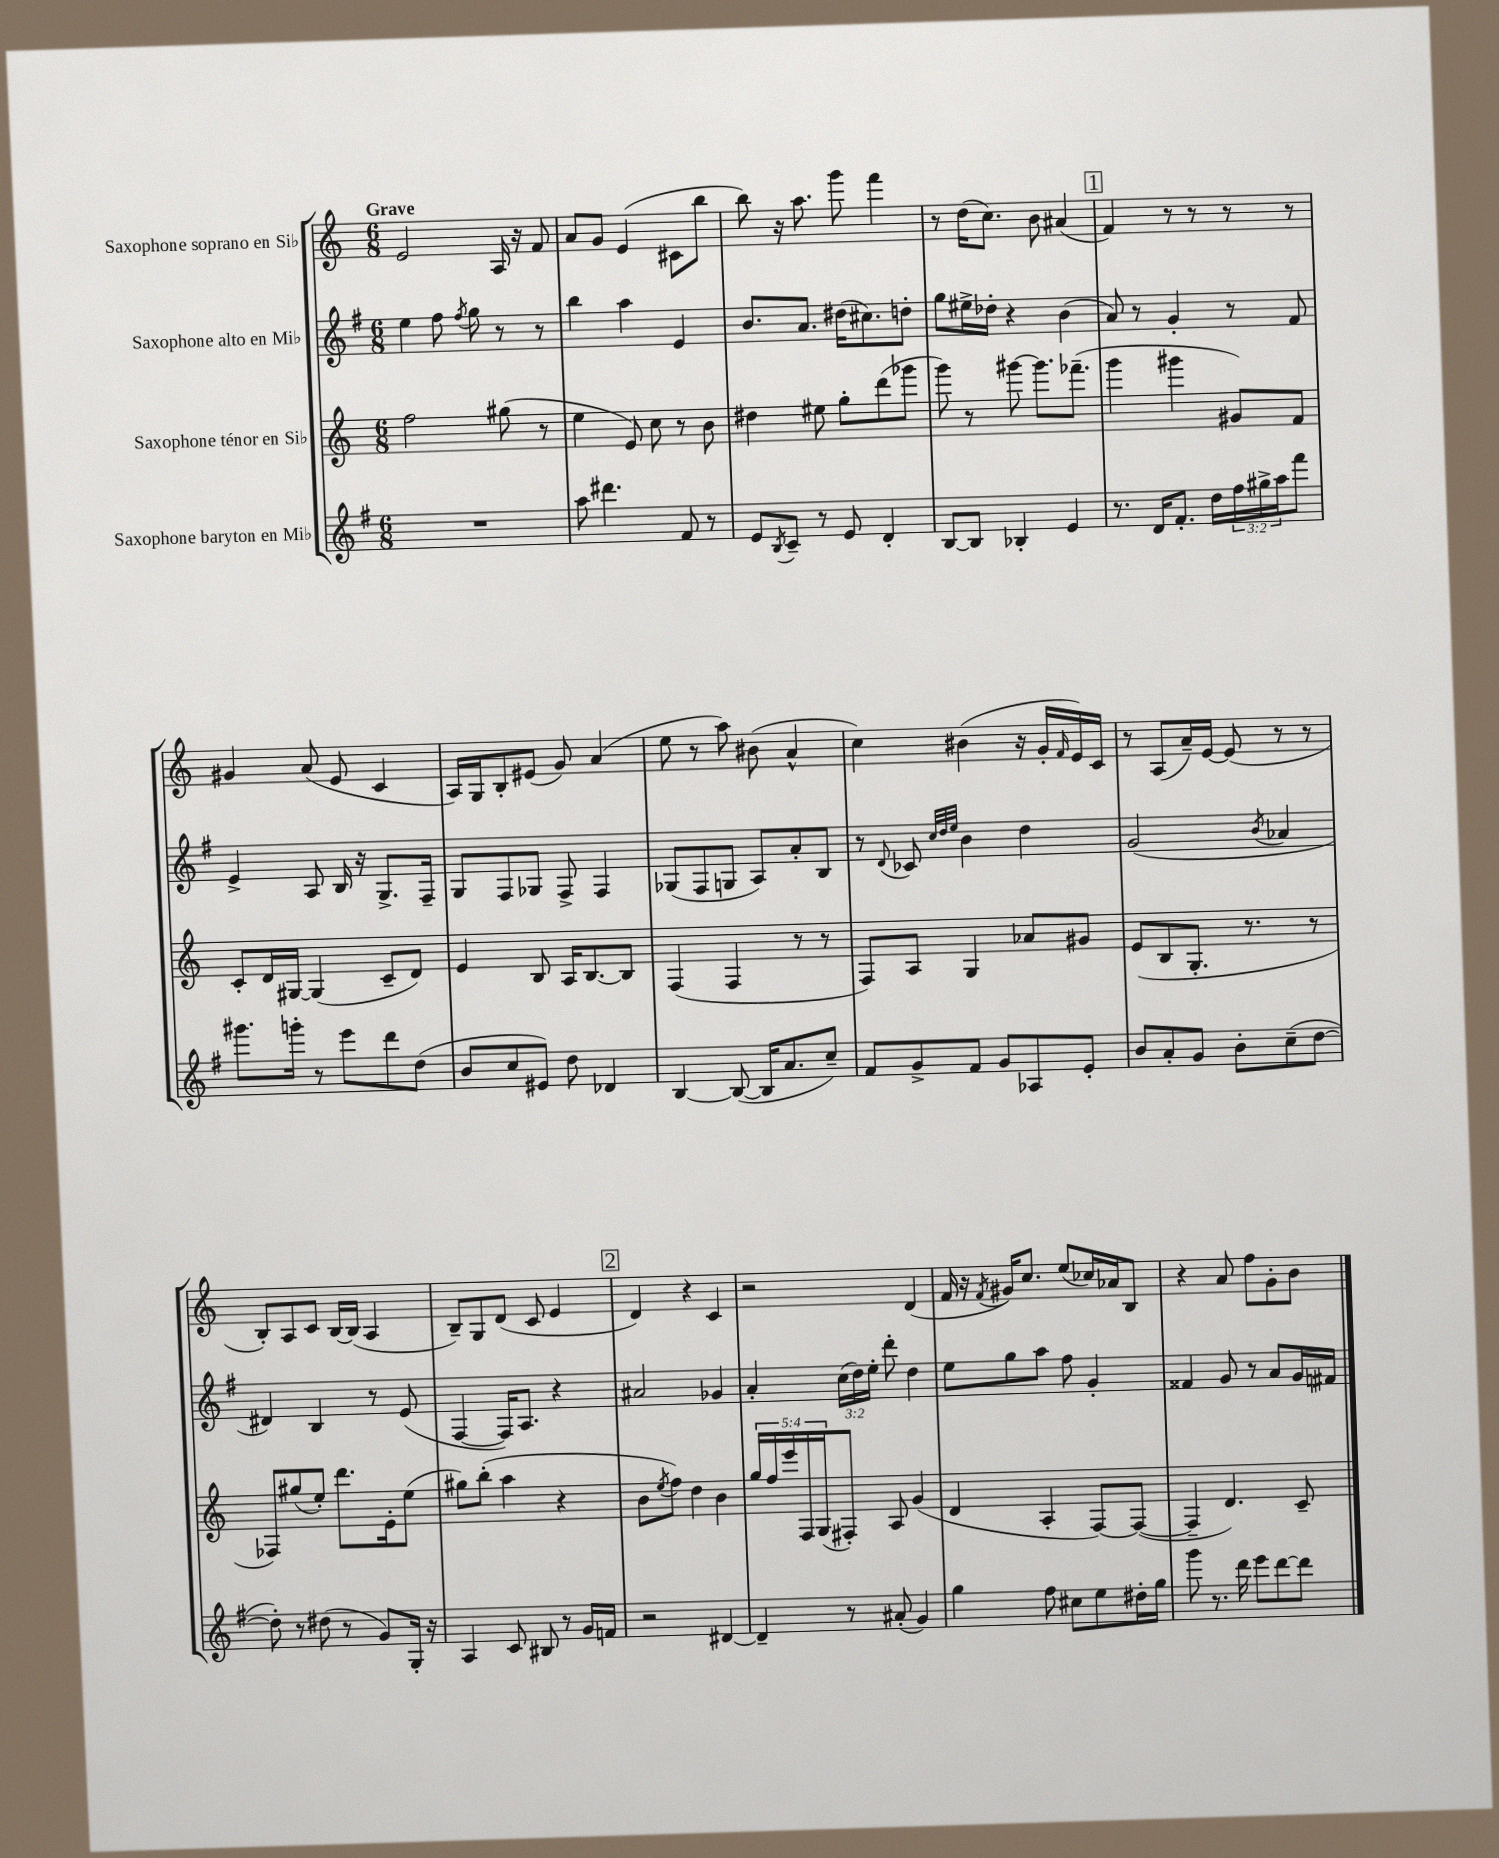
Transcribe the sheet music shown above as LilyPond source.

<<
\new StaffGroup <<
\new Staff = "s0" \with { instrumentName = "Saxophone soprano en Sib" } {
    \clef treble \key c \major \numericTimeSignature \time 6/8 \tempo "Grave"
    e'2 a16 r16 f'8 |
    a'8 g'8 e'4( cis'8 b''8 |
    b''8) r16 a''8. g'''8 f'''4 |
    r8 d''16( c''8.) b'8 ais'4( |
    \mark \markup { \box "1" } f'4) r8 r8 r8 r8 |
    gis'4 a'8( e'8 c'4 |
    a16) g16 b8-. eis'8( g'8) a'4( |
    e''8 r8 a''8) bis'8( a'4-^ |
    c''4) bis'4( r16 g'16-. \grace { f'16 } e'16) c'16 |
    r8 a8( a'16--) e'16~ e'8( r8 r8 |
    b8-.) a8 c'8 b16~ b16( a4 |
    b8--) g8 d'8( c'8 e'4 |
    \mark \markup { \box "2" } d'4) r4 c'4 |
    r2 d'4( |
    f'16 r16 \acciaccatura { f'8 } gis'16) c''8. e''8( ces''16) aes'16 b8 |
    r4 a'8 f''8 g'8-. b'8 \bar "|." |
}
\new Staff = "s1" \with { instrumentName = "Saxophone alto en Mib" } {
    \clef treble \key g \major \numericTimeSignature \time 6/8 \override Staff.TupletNumber.text = #tuplet-number::calc-fraction-text
    e''4 fis''8 \acciaccatura { fis''8 } g''8 r8 r8 |
    b''4 a''4 e'4 |
    b'8. a'8. dis''16( cis''8.) d''8-. |
    g''8 eis''16-> des''16-. r4 b'4( |
    \mark \markup { \box "1" } a'8) r8 g'4-. r8 fis'8 |
    e'4-> a8 b16 r16 g8.-> fis16-- |
    g8 fis8 ges8 fis8-> fis4 |
    ges8( fis8 g8 a8) a'8-. b8 |
    r8 \appoggiatura { d'8 } ces'8 \grace { c''32 d''32 e''32 } b'4 d''4 |
    g'2( \acciaccatura { b'8 } aes'4 |
    dis'4) b4 r8 e'8( |
    fis4~ fis16) a8. r4 |
    \mark \markup { \box "2" } ais'2 ges'4 |
    a'4-. \tuplet 3/2 { c''16( d''16) e''16-. } d'''8-. d''4 |
    e''8 g''8 a''8 fis''8 g'4-. |
    fisis'4 g'8 r8 a'8 g'16 fis'16 \bar "|." |
}
\new Staff = "s2" \with { instrumentName = "Saxophone ténor en Sib" } {
    \clef treble \key c \major \numericTimeSignature \time 6/8 \override Staff.TupletNumber.text = #tuplet-number::calc-fraction-text
    f''2 gis''8( r8 |
    e''4 e'8) c''8 r8 b'8 |
    dis''4 eis''8 g''8-. d'''8( ges'''8 |
    g'''8) r8 gis'''8~ gis'''8. fes'''8.--( |
    \mark \markup { \box "1" } g'''4 gis'''4 gis'8) f'8 |
    c'8-. d'16 gis16~ gis4( c'8-- d'8) |
    e'4 b8 a16 b8.~ b8 |
    f4( f4 r8 r8 |
    f8) a8 g4 aes'8 gis'8 |
    e'8( b8 g8.-. r8. r8 |
    fes8) gis''8( e''8-.) d'''8. e'16-. e''8( |
    gis''8) b''8-.( a''4 r4 |
    \mark \markup { \box "2" } b'8 \acciaccatura { e''8 } f''8) d''4 b'4 |
    \tuplet 5/4 { g''16 f''16 e'''16 f16 g16( } fis8-.) a8 g'4( |
    d'4 a4-. f8~) f8~( |
    f4-- d'4.) c'8-- \bar "|." |
}
\new Staff = "s3" \with { instrumentName = "Saxophone baryton en Mib" } {
    \clef treble \key g \major \numericTimeSignature \time 6/8 \override Staff.TupletNumber.text = #tuplet-number::calc-fraction-text
    R2. |
    a''8 dis'''4. fis'8 r8 |
    e'8 \acciaccatura { b8 } c'8-- r8 e'8 d'4-. |
    b8~ b8 bes4-. e'4 |
    \mark \markup { \box "1" } r8. d'16 fis'8.-. d''16 \tuplet 3/2 { fis''16 gis''16-> a''16 } fis'''8 |
    gis'''8. g'''16-. r8 e'''8 d'''8 d''8( |
    b'8 c''8 eis'8) d''8 des'4 |
    b4~ b8~( b16 a'8. c''8--) |
    fis'8 g'8-> fis'8 g'8 aes8 e'8-. |
    b'8 a'8-. g'8 b'8-. c''8--( d''8~ |
    d''8-.) r8 dis''8( r8 g'8) g16-. r16 |
    a4 c'8 bis8 r8 g'16 f'16 |
    \mark \markup { \box "2" } r2 dis'4~ |
    dis'4-- r8 ais'8-.( g'4) |
    g''4 fis''8 cis''8 e''8 dis''16-. g''16 |
    g'''8 r8. d'''16 e'''8 d'''8~ d'''8 \bar "|." |
}
>>
>>
\layout { \context { \Score \remove "Bar_number_engraver" } }
